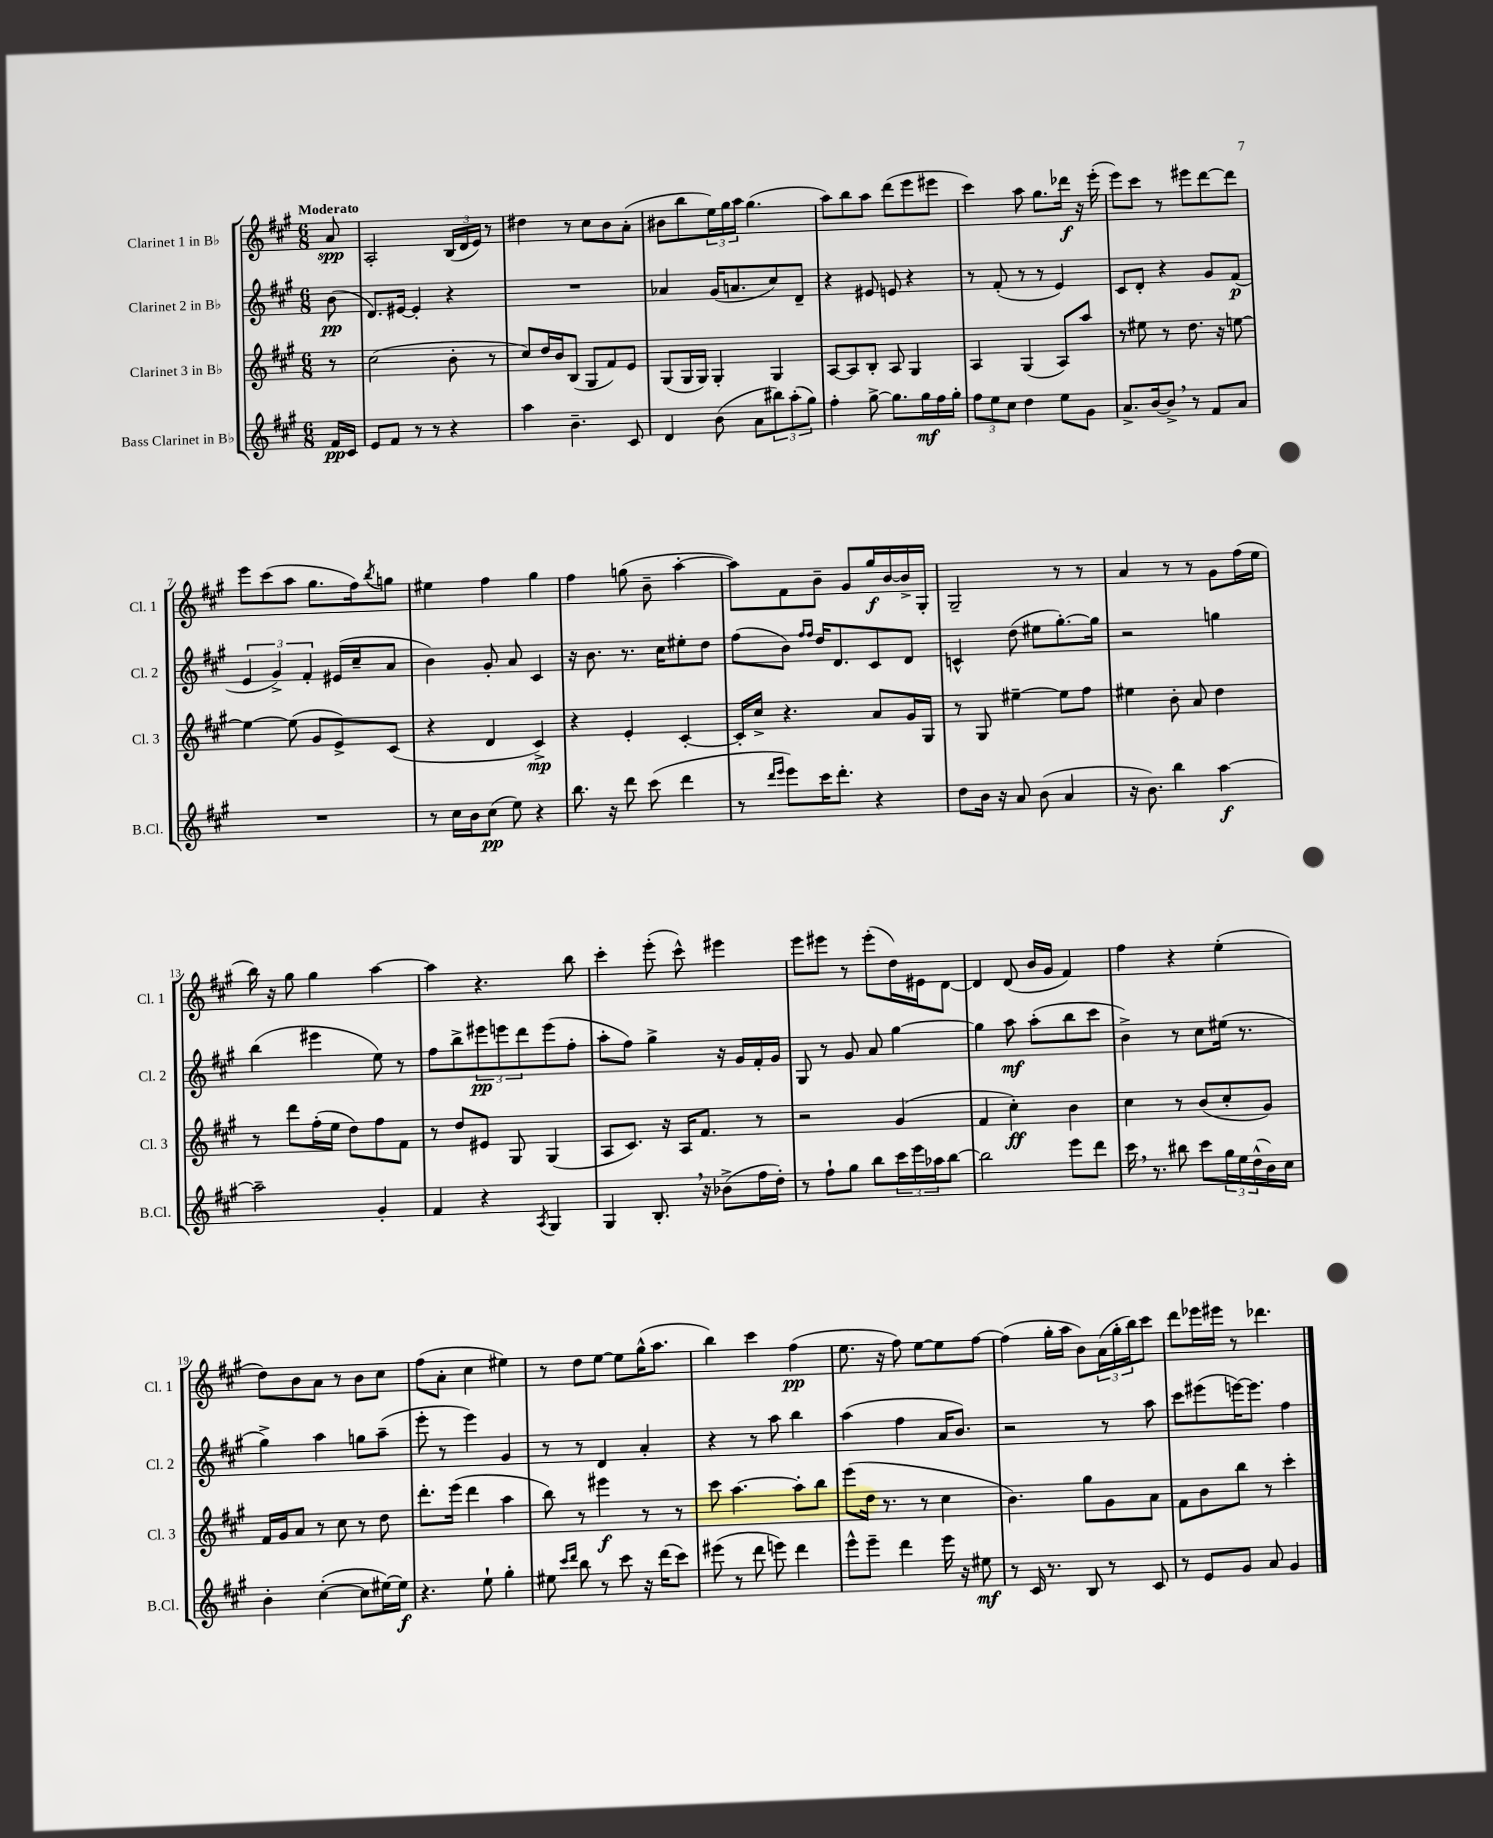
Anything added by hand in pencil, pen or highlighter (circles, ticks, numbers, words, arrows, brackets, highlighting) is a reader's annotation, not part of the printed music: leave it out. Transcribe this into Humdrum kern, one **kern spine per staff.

**kern	**kern	**kern	**kern
*staff4	*staff3	*staff2	*staff1
*clefG2	*clefG2	*clefG2	*clefG2
*k[f#c#g#]	*k[f#c#g#]	*k[f#c#g#]	*k[f#c#g#]
*M6/8	*M6/8	*M6/8	*M6/8
16f#/LL	8r	(8b\	8a/
16c#/JJ	.	.	.
=	=	=	=
8e/L	(2cc#\	8.d/L)	2A'/
8f#/J	.	.	.
.	.	[16e#/Jk	.
8r	.	4e#'/]	.
8r	.	.	.
4r	8b'\	4r	(24B/LL
.	.	.	24d/
.	.	.	24e/JJ)
.	8r	.	8r
=	=	=	=
4aa\	8cc#/L)	2.r	4dd#\
.	16dd/L	.	.
.	16b/J	.	.
4.b~\	(8B/J	.	8r
.	8G#/L	.	8cc#\L
.	8f#/)	.	8b\
8c#/	8e/J	.	(8a'\J
=	=	=	=
4d/	(8G#/L	4a-/	8b#\L
.	16G#/L	.	8bb\
.	16G#/JJ)	.	.
(8b\	4G#'/	(16g#/LK	24ee\L)
.	.	.	24gg#\
.	.	8.a/	.
.	.	.	24aa\JJ
8a\L	.	.	(4.gg#\
12bb#\)	4G#/	8cc#/)	.
(12aa'\	.	.	.
.	.	8d~/J	.
12gg#\J)	.	.	.
=	=	=	=
4ff#'\	[8A/L	4r	8aa\L)
.	8A/]	.	8bb\
[8gg#^\	8B'/J	8e#/	8aa\J
8.gg#\]L	8A/	8e/	(8ddd\L
.	4G#/	4r	8eee\
16gg#\L	.	.	.
16ff#\	.	.	8eee#\J
16gg#'\JJ	.	.	.
=	=	=	=
12ff#\L	4A/	8r	4ccc#\)
12ee\	.	.	.
.	.	(8f#'/	.
12cc#\J	.	.	.
4dd\	(4G#/	8r	8aa\
.	.	8r	8.gg#\L
8ee\L	8A/L)	4e/)	.
.	.	.	16ddd-\Jk
8g#\J	8aa/J	.	16r
.	.	.	(16eee'\
=	=	=	=
8.a^/L	8r	8c#/L	8eee\L)
.	8ee#\	8d'/J	8ccc#\J
[16b/k	.	.	.
8b^/]J	8r	4r	8r
8r	8.dd\	.	8eee#\L
8f#/L	.	8g#/L	[8ddd\
.	16r	.	.
8a/J	[8ee\	(8f#/J	8ddd\]J
=	=	=	=
2.r	4ee\_	6e/	8eee\L
.	.	.	(8ccc#\
.	.	6g#^/)	.
.	(8ee\]	.	8aa\J
.	.	6f#'/	.
.	8g#/L	.	8.gg#\L
.	8e^/)	(16e#/LL	.
.	.	16cc#~/J	16ff#\k)
.	.	.	8qbb/
.	(8c#/J	8a/J	8gg\J
=	=	=	=
8r	4r	4b\)	4ee#\
16cc#\LL	.	.	.
16b\J	.	.	.
(8cc#\J	4d/	8g#'/	4ff#\
8ee\)	.	8a/	.
4r	4c#^/)	4c#/	4gg#\
=	=	=	=
8.bb\	4r	16r	4ff#\
.	.	8.b\	.
16r	.	.	.
8ddd\	4e'/	8.r	(8gg\
(8ccc#\	.	.	8b~\
.	.	16cc#\LK	.
4ddd\	[4c#'/	8ee#'\	[4aa'\
.	.	8dd\J	.
=	=	=	=
8r	16c#'/]LL	(8ff#\L	8aa\]L)
.	16cc#^/JJ	.	.
16qqddd/LL	.	.	.
16qqeee/JJ	.	.	.
8eee\L)	4.r	8b\J)	8f#\
.	.	16qqff#/LL	.
.	.	16qqff#/JJ	.
16ccc#\K	.	16dd/LK	8b~\J
8.ddd'\J	.	8.d/	.
.	.	.	8g#/L
4r	8a/L	8c#/	16gg#/L
.	.	.	[16b/
.	16g#/L	8d/J	16b^/]
.	16G#/JJ	.	16G#'/JJ
=	=	=	=
8dd\L	8r	4c^^/	2G#~/
16b\Jk	8G#/	.	.
16r	.	.	.
8a/	[4ee#~\	(8dd\	.
(8b\	.	8ee#\L	.
4a/	8ee#\]L	[8.gg#'\)	8r
.	8ff#\J	.	8r
.	.	16gg#\]Jk	.
=	=	=	=
16r	4ee#\	2r	4a/
8.b\)	.	.	.
4bb\	8b'\	.	8r
.	8a/	.	8r
[4aa\	4dd\	4gg\	8g#\L
.	.	.	(16ff#\L
.	.	.	16ee\JJ
=	=	=	=
2aa~\]	8r	(4bb\	16bb\)
.	.	.	16r
.	8ddd\L	.	8gg#\
.	(16ff#'\L	4eee#\	4gg#\
.	16ee\JJ	.	.
.	8dd\L)	.	.
4g#'/	8ff#\	8ee\)	[4aa\
.	8f#\J	8r	.
=	=	=	=
4f#/	8r	8ff#\L	4aa\]
.	8dd/L	8bb^\	.
4r	8e#/J	12eee#\	4.r
.	.	12eee\	.
.	8G#/	.	.
.	.	12ddd\	.
8qA/	.	.	.
4G#/	(4G#/	(8eee\	.
.	.	8ff#'\J	8bb\
=	=	=	=
4G#/	8A/L	8aa'\L	4ccc#'\
.	8.c#/J)	8ff#\J)	.
8.B'/	.	4gg#^\	(8eee'\
.	16r	.	.
.	16A/LK	.	8ccc#^^\)
16r	8.f#/J	.	.
(8b-^\L	.	16r	4eee#\
.	.	16g#/LL	.
16ff#\L	8r	16f#'/	.
16dd'\JJ)	.	16g#/JJ	.
=	=	=	=
8r	2r	8G#/	8eee\L
8ff#`\L	.	8r	8eee#\J
8gg#\J	.	8g#/	8r
8bb\L	.	8a/	(8eee#'\L
24ccc#\L	(4g#/	[4gg#\	16dd\L)
24eee\	.	.	.
.	.	.	16e#\J
24aa-\J	.	.	.
[8bb\J	.	.	[8d\J
=	=	=	=
2bb\]	4f#/	4gg#\]	4d/]
.	4cc#'\)	8aa\	(8d/
.	.	(8aa'\L	16b/LL
.	.	.	16g#/JJ
8eee\L	4b\	8bb\	4f#/)
8ddd\J	.	8ccc#\J	.
=	=	=	=
16ccc#\	4cc#\	4b^\)	4ff#\
8.r	.	.	.
8bb#\	8r	8r	4r
8ccc#\L	(8b/L	8cc#\L	.
24gg#\L	8cc#'/	(16ee#\Jk	(4ee'\
24ee\	.	.	.
.	.	8.r	.
(24dd^^\	.	.	.
16b\)	8g#/J)	.	.
16cc#\JJ	.	.	.
=	=	=	=
4b'\	16f#/LL	4gg#^\)	8dd\L)
.	16g#/J	.	.
.	8a/J	.	8b\
([4cc#'\	8r	4aa\	8a\J
.	8cc#\	.	8r
8cc#\]L	8r	8gg\L	8b\L
[16ee#\L)	8dd\	(8aa~\J	8cc#\J
16ee#\]JJ	.	.	.
=	=	=	=
4.r	8.ddd'\L	8eee'\	(8ff#\L
.	.	8r	8a'\J
.	(16eee\Jk	.	.
.	4ddd\	4eee\)	4cc#\
8ee`\	.	.	.
4gg#'\	4aa\	4g#/	4ee#\)
=	=	=	=
8ee#\	8bb\)	8r	8r
16qqccc#/LL	.	.	.
16qqddd/JJ	.	.	.
8bb\	8r	8r	8dd\L
8r	4eee#\	4d/	[8ee\J
8ccc#\	.	.	8ee\]L
16r	8r	4a'/	(16gg#^^\K
(16ddd\LK	.	.	8.aa\J
8ccc#\J)	8r	.	.
=	=	=	=
(8eee#\	8ccc#\	4r	4bb\)
8r	[4.aa\	.	.
8ddd\	.	8r	4ccc#\
8eee\)	.	8aa\	.
4ddd\	8aa'\]L	4bb\	(4ff#\
.	8bb\J	.	.
=	=	=	=
8eee^^\L	(8eee\L	(4aa\	8.ee\
8eee~\J	16dd\Jk	.	.
.	8.r	.	16r
4ddd\	.	4ff#\	8ff#\)
.	8r	.	[8ee\L
16eee\	4cc#\	16a/LK	8ee\]
16r	.	8.b/J)	.
8ee#\	.	.	[8ff#\J
=	=	=	=
8r	4.b\)	2r	(4ff#\]
16c#/	.	.	.
8.r	.	.	.
.	.	.	16gg#'\LL
.	.	.	16aa\JJ
8B/	8gg#\L	.	8b\L)
8r	8g#\	8r	(24a\L
.	.	.	24gg#'\
.	.	.	24bb\J)
8c#/	8a\J	8aa\	8ccc#\J
=	=	=	=
8r	8f#\L	8ccc#\L	8ddd\L
8e/L	8b\	(8eee#\	16eee-\L
.	.	.	16eee#\JJ
8g#/J	8bb\J	[16eee\K)	8r
.	.	8.eee\]J	.
8a/	8r	.	4.ddd-\
4g#/	4ccc#'\	4ff#\	.
==	==	==	==
*-	*-	*-	*-
